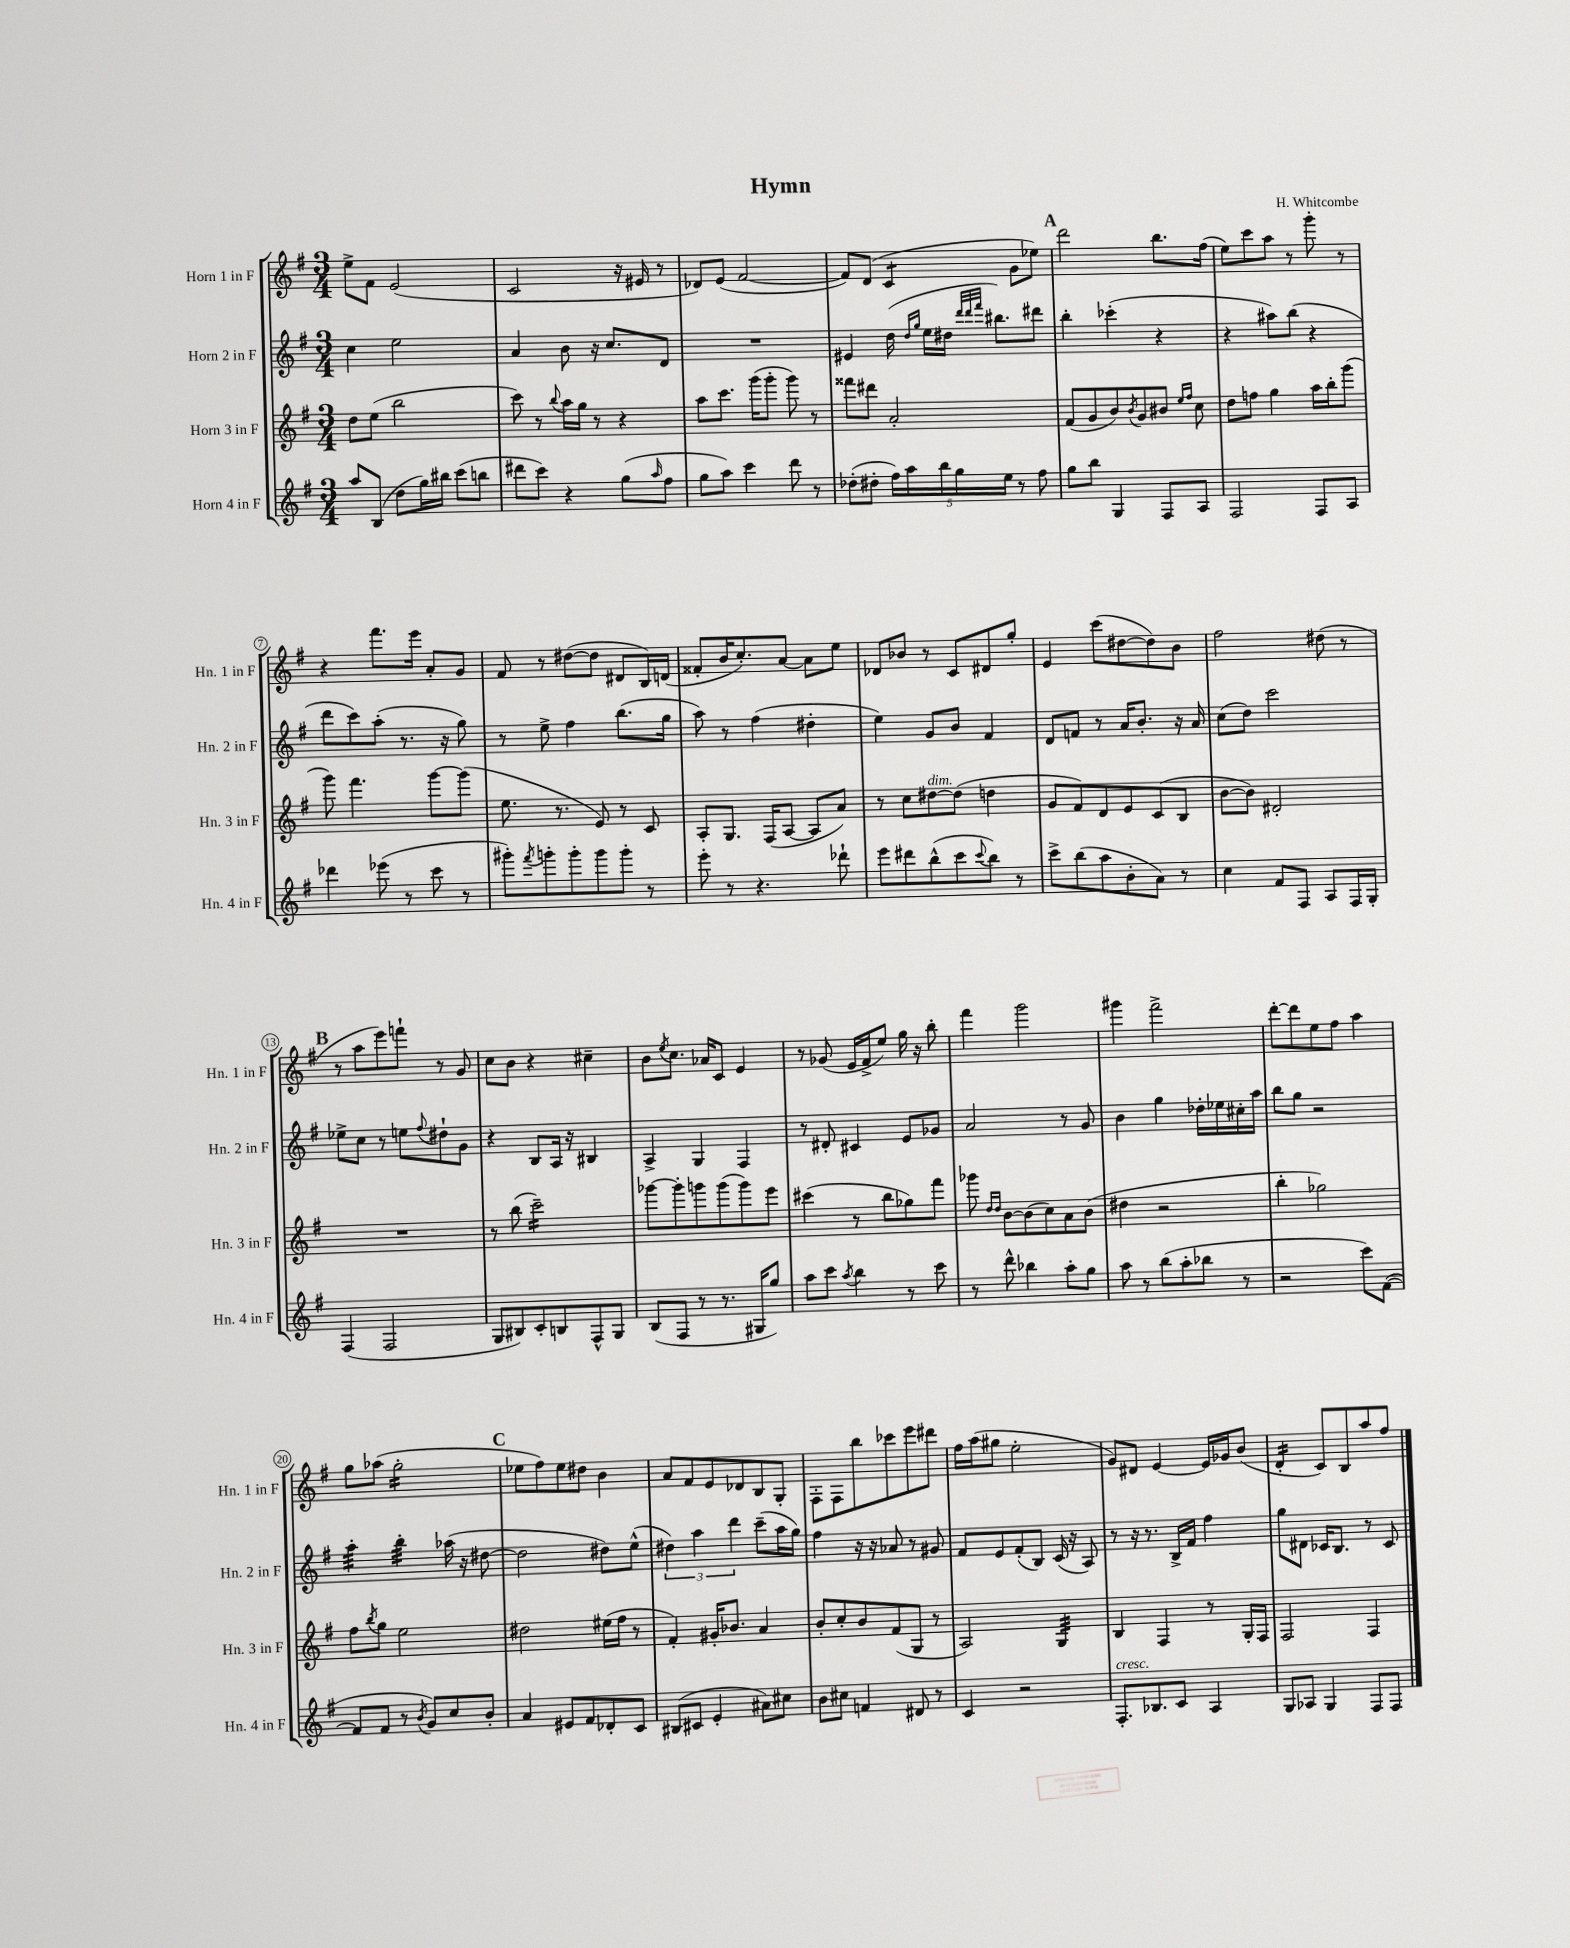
\header { title = "Hymn" composer = "H. Whitcombe" }
<<
\new StaffGroup <<
\new Staff = "s0" \with { instrumentName = "Horn 1 in F" shortInstrumentName = "Hn. 1 in F" } {
    \clef treble \key g \major \numericTimeSignature \time 3/4
    e''8-> fis'8 e'2( |
    c'2 r16 eis'16 r8 |
    des'8) e'8( fis'2~ |
    fis'8) d'8( c'4:8 g'8 ees''8) |
    \mark \markup { \bold "A" } d'''2 b''8. fis''16( |
    e''8) c'''8 a''8 r8 g'''8-. r8 |
    r4 fis'''8. e'''16 a'8-. g'8 |
    fis'8 r8 dis''8~( dis''8 dis'8 b16) d'16( |
    fisis'8-. b'16 c''8.-.) a'8~ a'8 e''8 |
    des'8 bes'8 r8 c'8 dis'8 g''8-. |
    e'4 c'''8( dis''8~ dis''8) b'8 |
    fis''2 dis''8( r8 |
    \mark \markup { \bold "B" } r8 a''8 e'''8) f'''8-! r8 g'8 |
    c''8 b'8 r4 cis''4-- |
    b'8 \acciaccatura { e''8 } c''8. aes'16 c'8 e'4 |
    r8 ges'8( e'16 fis'16-> e''8) g''16 r16 b''8-. |
    fis'''4 g'''2 |
    gis'''4 fis'''2-> |
    d'''8~-. d'''8 e''8 fis''8 a''4 |
    g''8 aes''8( g''2:16-. |
    \mark \markup { \bold "C" } ees''8 fis''8) ees''8 dis''8 b'4 |
    a'8 fis'8 e'8 des'8 b8 g8-. |
    fis8-. fis8 b''8 ces'''8 e'''8 dis'''8 |
    fis''16 a''16( gis''8 e''2-. |
    g'8) dis'8 e'4~ e'16 ges'16 b'8( |
    d'4:16-. c'8) b8 a''8 fis''8 \bar "|." |
}
\new Staff = "s1" \with { instrumentName = "Horn 2 in F" shortInstrumentName = "Hn. 2 in F" } {
    \clef treble \key g \major \numericTimeSignature \time 3/4
    c''4 e''2 |
    a'4 b'8 r16 c''8. d'8 |
    R2. |
    eis'4 d''16( \grace { d''16 g''16 } e''16 dis''16 \grace { d'''32 d'''32 fis'''32 } bis''8.) dis'''8 |
    \mark \markup { \bold "A" } b''4-. ces'''4-.( r4 |
    r4 ais''8) b''8( r4 |
    d'''8 c'''8) a''8-.( r8. r16 g''8) |
    r8 e''8-> fis''4 b''8.( g''16 |
    a''8) r8 fis''4( dis''4-. |
    e''4) g'8 b'8 fis'4 |
    d'8 f'8 r8 a'16 b'8.-. r16 a'16 |
    c''8( d''8) c'''2 |
    \mark \markup { \bold "B" } ees''8-> c''8 r8 e''8 \appoggiatura { fis''8 } dis''8-! g'8 |
    r4 b8 a16 r16 bis4 |
    a4-> g4 fis4 |
    r8 dis'8-. cis'4 e'8 ges'8 |
    a'2 r8 g'8 |
    b'4 g''4 des''16-. ees''16 cis''16-. a''16 |
    b''8 g''8 r2 |
    a''4:32-. b''4:32-. aes''16( r16 dis''8~ |
    \mark \markup { \bold "C" } dis''2 dis''8) e''8-^( |
    \tuplet 3/2 { dis''4) a''4 d'''4 } c'''8--( a''16 g''16) |
    fis''4 r16 r16 aes'8 r8 gis'8 |
    fis'8 e'8 fis'8-.( b8) c'16( r16 a8) |
    r8 r16 r8. b16-> fis'16 fis''4 |
    g''8 dis'8 ces'16 b8. r8 ces'8 \bar "|." |
}
\new Staff = "s2" \with { instrumentName = "Horn 3 in F" shortInstrumentName = "Hn. 3 in F" } {
    \clef treble \key g \major \numericTimeSignature \time 3/4
    d''8 e''8( b''2 |
    c'''8) r8 \appoggiatura { b''8 } a''16 g''16 r8 r4 |
    a''8 c'''8. g'''16( g'''8-. g'''8) r8 |
    fisis'''8 dis'''8 a'2-. |
    \mark \markup { \bold "A" } fis'8( g'8 b'8) \acciaccatura { b'8 } g'8 bis'8 \grace { e''16 fis''16 } c''8 |
    d''8 f''8 g''4 a''16 b''16-. g'''8( |
    g'''8) fis'''4. g'''8~ g'''8( |
    e''8. r8. e'8) r8 c'8 |
    a8-. g8. fis16( a8~ a8 a'8) |
    r8 c''8 dis''8~^\markup { \italic "dim." } dis''8( d''4 |
    g'8 fis'8) d'8 e'8 c'8( b8 |
    b'8~ b'8) dis'2-. |
    \mark \markup { \bold "B" } R2. |
    r8 b''8( c'''2:16--) |
    ges'''8~ ges'''8-. g'''8 g'''8( g'''8) e'''8 |
    cis'''4( r8 b''8 ges''8) fis'''8 |
    ges'''8 \grace { d''16 d''16 } b'8~ b'8( c''8) a'8 b'8( |
    dis''4 r2 |
    b''4-. ges''2) |
    fis''8 \acciaccatura { b''8 } g''8 e''2 |
    \mark \markup { \bold "C" } dis''2 eis''16( fis''16 r8 |
    fis'4-.) gis'16-. bes'8. a'4 |
    b'8-. c''8-. b'8 fis'8( g8 r8 |
    a2) g4:32 |
    b4 fis4 r8 g16-. fis16 |
    fis2 fis4 \bar "|." |
}
\new Staff = "s3" \with { instrumentName = "Horn 4 in F" shortInstrumentName = "Hn. 4 in F" } {
    \clef treble \key g \major \numericTimeSignature \time 3/4
    a''8 b8( d''8 g''16) bis''16 c'''8( b''8 |
    dis'''8 c'''8) r4 g''8( \grace { a''16 } fis''8 |
    g''8 a''8) c'''4 d'''8 r8 |
    des''8-.( dis''8-. \tuplet 5/4 { fis''16) a''16 b''16 g''16 e''16 } r8 fis''8 |
    \mark \markup { \bold "A" } g''8 b''8 g4 fis8 a8 |
    fis2 fis8 a8 |
    des'''4 ees'''8( r8 c'''8 r8 |
    gis'''8-.) \acciaccatura { fis'''8 } g'''8-. g'''8-. g'''8 g'''8-. r8 |
    e'''8-. r8 r4. des'''8-! |
    e'''8 dis'''8 b''8-^( c'''8 \appoggiatura { c'''8 } b''8) r8 |
    c'''8-> b''8( a''8 b'8-. a'8) r8 |
    c''4 fis'8 fis8 a8 fis16 g16-. |
    \mark \markup { \bold "B" } fis4( fis2 |
    g8 bis8) c'8-. b8 fis8-^ g8 |
    b8( fis8 r8 r8. gis16 g''8) |
    a''8 c'''8 \acciaccatura { a''8 } b''4 r8 c'''8 |
    r8 d'''8-^ bes''4 a''8-. g''8 |
    a''8 r8 b''8( a''8-. bes''8 r8 |
    r2 c'''8) fis'8~( |
    fis'8 fis'8 r8 \acciaccatura { b'8 } g'8) c''8 b'8-. |
    \mark \markup { \bold "C" } a'4 eis'8 fis'8 des'8-. c'8 |
    bis8( cis'8 e'4-. ais'8) cis''8 |
    b'8 cis''8 f'4 dis'8 r8 |
    c'4 r2 |
    fis8.-.^\markup { \italic "cresc." } bes8. c'8 a4 |
    g8 aes8 g4 fis8 fis8 \bar "|." |
}
>>
>>
\layout { \context { \Score \override BarNumber.stencil = #(make-stencil-circler 0.1 0.3 ly:text-interface::print) } }
